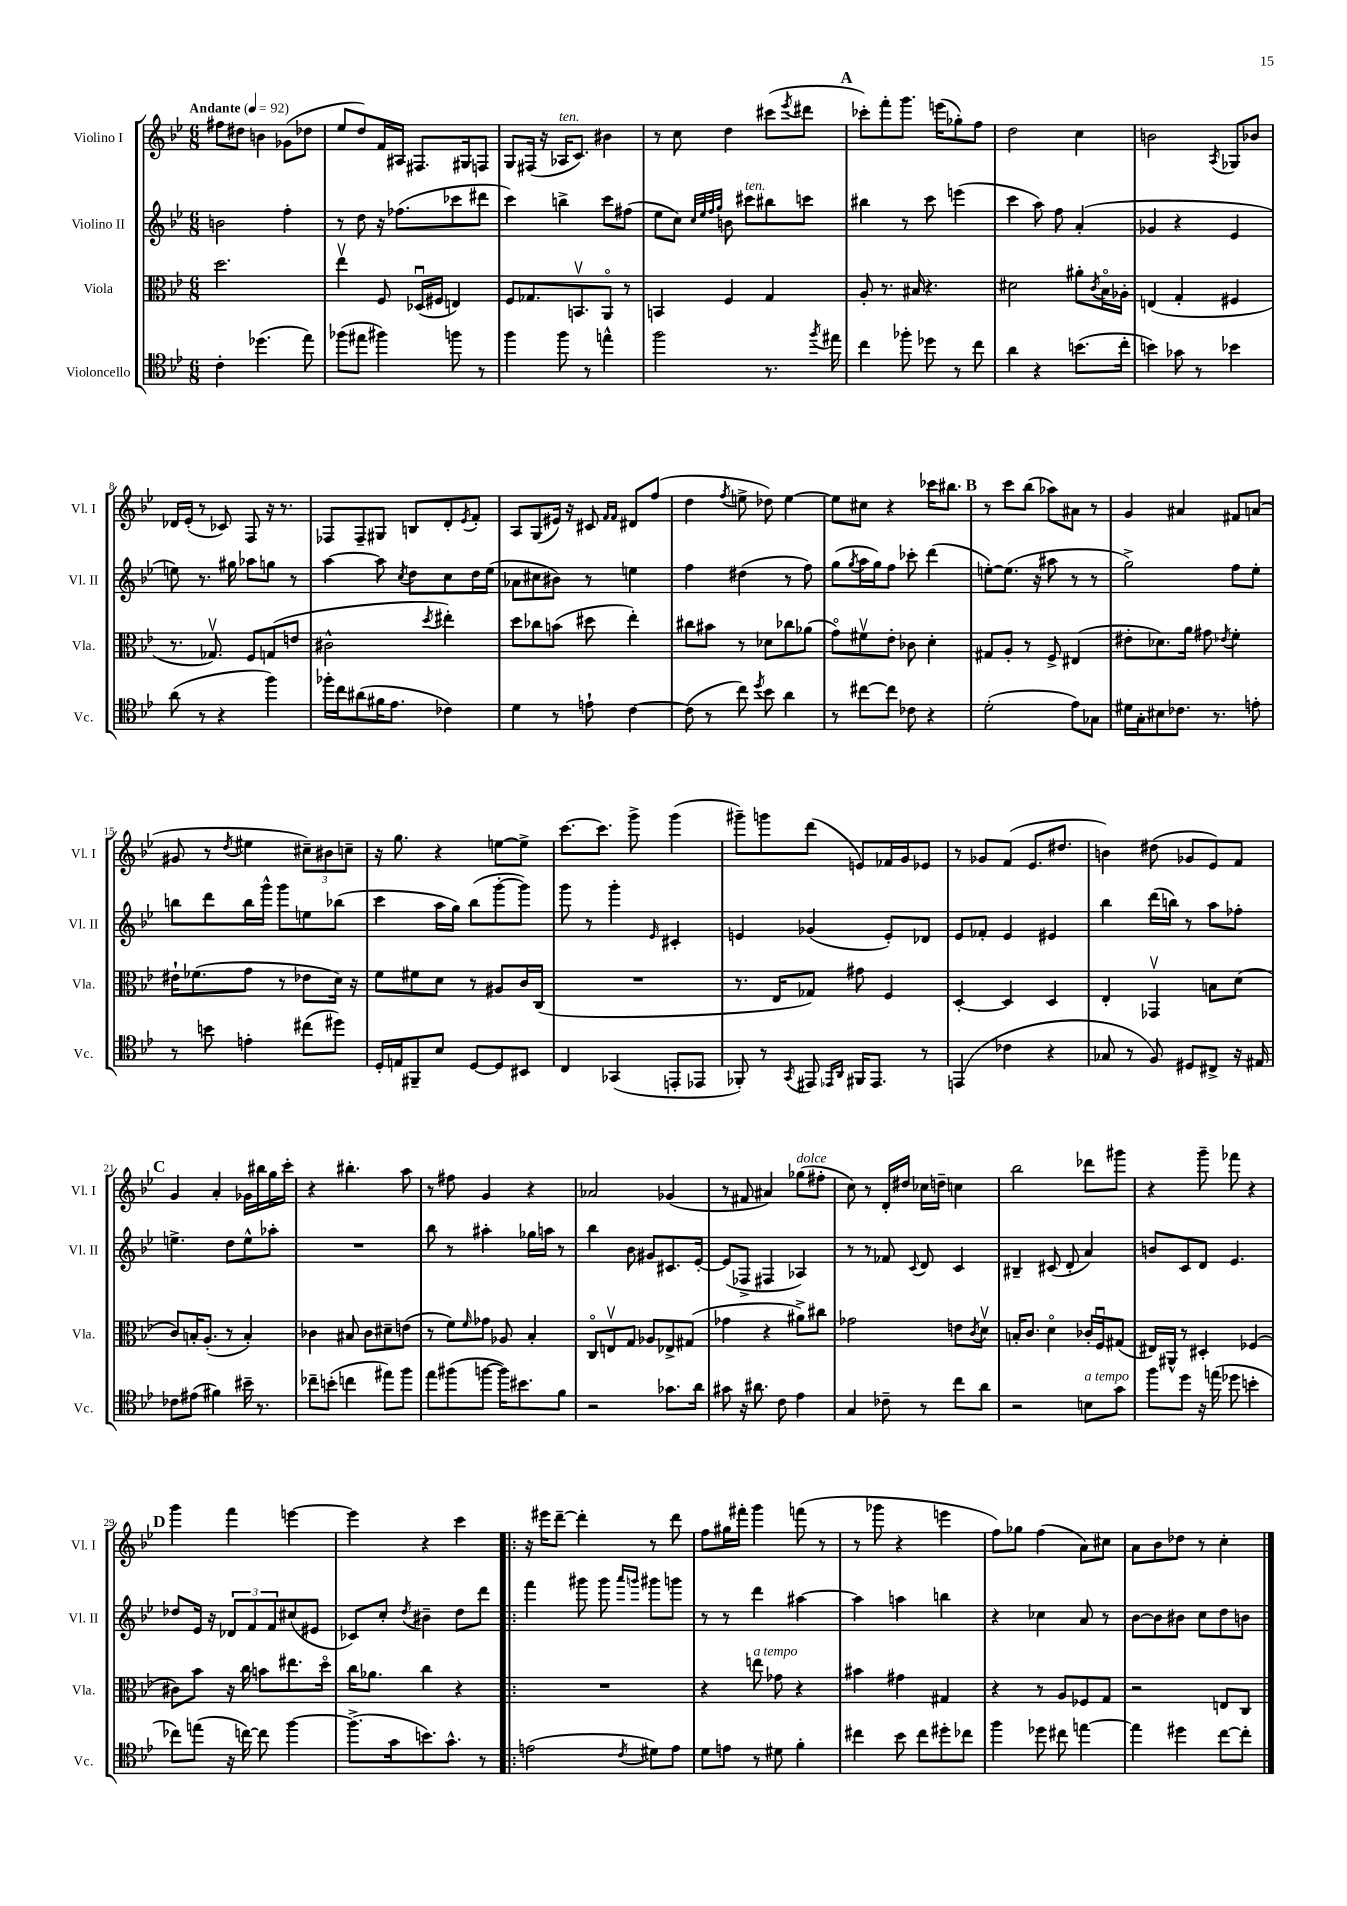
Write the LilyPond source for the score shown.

<<
\new StaffGroup <<
\new Staff = "s0" \with { instrumentName = "Violino I" shortInstrumentName = "Vl. I" } {
    \clef treble \key bes \major \numericTimeSignature \time 6/8 \tempo "Andante" 4 = 92
    fis''8 dis''8 b'4 ges'8( des''8 |
    ees''8 d''8) f'16 ais16 fis8. gis16 f8 |
    g8 fis16( r16 aes16^\markup { \italic "ten." } c'8.) bis'4 |
    r8 c''8 d''4 cis'''8( \acciaccatura { ees'''8 } dis'''8 |
    \mark \markup { \bold "A" } ces'''8-.) f'''8-. g'''8. e'''16( ges''8-.) f''8 |
    d''2 c''4 |
    b'2 \acciaccatura { a8 } ges8 bes'8 |
    des'16 ees'16-.( r8 ces'8) f8 r16 r8. |
    fes8 fes8-- gis8 b8 d'8-. \acciaccatura { ees'8 } f'8-. |
    a8 g8( eis'16) r16 cis'8 \grace { f'16 f'16 } dis'8 f''8( |
    d''4 \acciaccatura { f''8 } e''8-> des''8) e''4~ |
    e''8 cis''8 r4 ces'''16 bis''8. |
    \mark \markup { \bold "B" } r8 c'''8 bes''8( aes''8) ais'8 r8 |
    g'4 ais'4 fis'8 a'8( |
    gis'8 r8 \acciaccatura { d''8 } eis''4 \tuplet 3/2 { cis''8--) bis'8 c''8-- } |
    r16 g''8. r4 e''8~ e''8-> |
    c'''8.~ c'''8. g'''8-> g'''4( |
    gis'''8--) g'''8 d'''8( e'8) fes'16 g'16 ees'8 |
    r8 ges'8 f'8( ees'8. dis''8. |
    b'4) dis''8( ges'8 ees'8) f'8 |
    \mark \markup { \bold "C" } g'4 a'4-. ges'16 bis''16 g''16 c'''16-. |
    r4 bis''4.-. a''8 |
    r8 fis''8 g'4 r4 |
    aes'2 ges'4( |
    r8 fis'8 ais'4) ges''8^\markup { \italic "dolce" }( fis''8-. |
    c''8) r8 d'16-. dis''16 ces''16 d''16-- c''4 |
    bes''2 des'''8 gis'''8 |
    r4 g'''8-- fes'''8 r4 |
    \mark \markup { \bold "D" } g'''4 f'''4 e'''4~ |
    e'''4 r4 c'''4 |
    \bar ".|:" r16 eis'''16 d'''8~-- d'''4-. r8 d'''8 |
    f''8 gis''16 fis'''16-. g'''4 f'''8( r8 |
    r8 ges'''8 r4 e'''4 |
    f''8) ges''8 f''4( a'8) cis''8 |
    a'8 bes'8 des''8 r8 c''4-. \bar "|." |
}
\new Staff = "s1" \with { instrumentName = "Violino II" shortInstrumentName = "Vl. II" } {
    \clef treble \key bes \major \numericTimeSignature \time 6/8
    b'2 f''4-. |
    r8 d''8 r16 fes''8.( ces'''8 dis'''8 |
    c'''4) b''4-> c'''8 fis''8( |
    ees''8 c''8) \grace { c''32 ees''32 f''32 g''32 } b'8 cis'''8^\markup { \italic "ten." } bis''8 c'''8 |
    \mark \markup { \bold "A" } bis''4 r8 c'''8 e'''4( |
    c'''4 a''8) f''8 a'4-.( |
    ges'4 r4 ees'4 |
    e''8) r8. gis''16 aes''8 g''8 r8 |
    a''4~ a''8 \acciaccatura { c''8 } d''8 c''8 d''16 ees''16( |
    aes'8 cis''8 bis'8) r8 e''4 |
    f''4 dis''4( r8 f''8) |
    g''8( \acciaccatura { g''8 } a''16 g''16) f''8 ces'''8-. d'''4( |
    \mark \markup { \bold "B" } e''8~-.) e''8.( r16 ais''8 r8 r8 |
    g''2->) f''8 ees''8-. |
    b''8 d'''8 b''16 g'''16-^ g'''8 e''8 bes''8( |
    c'''4 a''16 g''16) bes''8( g'''8~-. g'''8) |
    g'''8 r8 g'''4-. \grace { ees'16 } cis'4-. |
    e'4 ges'4( e'8-.) des'8 |
    ees'8 fes'8-. ees'4 eis'4 |
    bes''4 d'''16( b''16) r8 a''8 fes''8-. |
    \mark \markup { \bold "C" } e''4.-> d''8 e''8-^ aes''8-. |
    R2. |
    bes''8 r8 ais''4-. ges''16 a''16 r8 |
    bes''4 bes'8 gis'8 cis'8. ees'16~-. |
    ees'8( fes8-> fis4 aes4) |
    r8 r8 fes'8 \appoggiatura { c'8 } d'8 c'4 |
    bis4-- cis'8( d'8-. a'4) |
    b'8 c'8 d'8 ees'4. |
    \mark \markup { \bold "D" } des''8 ees'16 r16 \tuplet 3/2 { des'8 f'8 f'8 } cis''8( eis'8 |
    ces'8) c''8-. \acciaccatura { d''8 } bis'4-- d''8 d'''8 |
    \bar ".|:" f'''4 gis'''8 gis'''8 \grace { a'''16 g'''16 } gis'''8 g'''8 |
    r8 r8 d'''4 ais''4~ |
    ais''4 a''4 b''4 |
    r4 ces''4 a'8 r8 |
    bes'8~ bes'8 bis'8 c''8 d''8 b'8 \bar "|." |
}
\new Staff = "s2" \with { instrumentName = "Viola" shortInstrumentName = "Vla." } {
    \clef alto \key bes \major \numericTimeSignature \time 6/8
    d''2. |
    ees''4\upbow f8 des16\downbow( fis16 e4) |
    f8 ges8. b,8.\upbow a,8\flageolet r8 |
    b,4 f4 g4 |
    \mark \markup { \bold "A" } a8-. r8. bis16 r4. |
    dis'2 ais'8-. \acciaccatura { c'8 } bes16\flageolet aes16-. |
    e4( g4-. fis4 |
    r8. ges8.\upbow) f8 g8( e'8 |
    cis'2-^ \acciaccatura { d''8 } eis''4-.) |
    d''8 ces''8 b'8( dis''8 ees''4-.) |
    cis''8 bis'8 r8 des'8 ces''8 aes'8( |
    g'8\flageolet) fis'8\upbow ees'8-. ces'8 d'4-. |
    \mark \markup { \bold "B" } gis8 a8-. r8 f8-> eis4( |
    eis'8-. des'8.) a'16 gis'8 \acciaccatura { ees'8 } f'4-. |
    eis'16-! fes'8.( g'8 r8 ees'8 d'16) r16 |
    f'8 fis'8 d'8 r8 ais8 c'16 c16( |
    R2. |
    r8. ees16 ges8) gis'8 f4 |
    d4~-. d4 d4 |
    ees4-. ges,4\upbow b8 d'8( |
    \mark \markup { \bold "C" } c'8) b16-. a8.-.( r8 b4-.) |
    ces'4 bis8 ces'8 dis'8-- e'8( |
    r8 f'8) \grace { f'16 } ges'8 aes8 bes4-. |
    c8\flageolet e8\upbow g8 aes8 ees8-> gis8( |
    ges'4 r4 ais'8->) cis''8 |
    ges'2 e'8 \acciaccatura { c'8 } d'8\upbow |
    b16-. c'8. d'4\flageolet ces'16-. f16\downbow gis8( |
    eis16) ais,16-^ r8 dis4-. fes4( |
    \mark \markup { \bold "D" } cis'8) bes'8 r16 c''16 b'8 eis''8. d''16\flageolet |
    c''16 aes'8. c''4 r4 |
    \bar ".|:" R2. |
    r4 e''8^\markup { \italic "a tempo" } ges'8 r4 |
    bis'4 gis'4 gis4 |
    r4 r8 a8 fes8 g8 |
    r2 e8 c8 \bar "|." |
}
\new Staff = "s3" \with { instrumentName = "Violoncello" shortInstrumentName = "Vc." } {
    \clef tenor \key bes \major \numericTimeSignature \time 6/8
    c'4-. des''4.( ees''8) |
    fes''8( eis''8 fis''4) f''8 r8 |
    f''4 f''8 r8 e''4-^ |
    f''2 r8. \acciaccatura { f''8 } eis''16 |
    \mark \markup { \bold "A" } c''4 fes''8-. des''8 r8 c''8 |
    a'4 r4 b'8.( c''16-. |
    b'4) ges'8 r8 bes'4 |
    a'8( r8 r4 f''4) |
    fes''16-. c''16 ais'8( fis'16 ees'8. ces'4) |
    d'4 r8 e'8-! c'4~ |
    c'8( r8 c''8) \acciaccatura { d''8 } bes'8 a'4 |
    r8 cis''8~ cis''8 ces'8 r4 |
    \mark \markup { \bold "B" } d'2-.( ees'8) ges8 |
    dis'16 g16-. bis8 ces'8. r8. e'8-. |
    r8 b'8 e'4-. cis''8( dis''8) |
    d16-. e16 fis,8-- bes8 d8~ d8 bis,8 |
    c4 ges,4( e,8-. ees,8 |
    fes,8-.) r8 \acciaccatura { g,8 } eis,8 \grace { ees,16 a,16 } fis,16 ees,8. r8 |
    e,4( ces'4 r4 |
    ges8 r8 f8) dis8 cis8-> r16 eis16 |
    \mark \markup { \bold "C" } ces'8 eis'8( fis'4) bis'16-- r8. |
    ces''8-- b'8-.( c''4 eis''8) f''8 |
    ees''8 fis''8( f''8~ f''16) bis'8. f'8 |
    r2 ges'8. a'16 |
    gis'8 r16 ais'8. c'8 ees'4 |
    g4 ces'8-- r8 c''8 a'8 |
    r2 b8^\markup { \italic "a tempo" } g'8 |
    f''8 d''8 r16 e''16( des''8 b'4-. |
    \mark \markup { \bold "D" } ces''8) e''8( r16 c''16~) c''8 f''4~ |
    f''8.->( g'16 b'8.) g'8.-^ r8 |
    \bar ".|:" e'2( \acciaccatura { c'8 } dis'8) e'8 |
    d'8 e'8 r8 dis'8 f'4-. |
    cis''4 bes'8 cis''8 dis''8-. ces''8 |
    f''4 des''8 cis''8 e''4~ |
    e''4 dis''4 c''8~ c''8-. \bar "|." |
}
>>
>>
